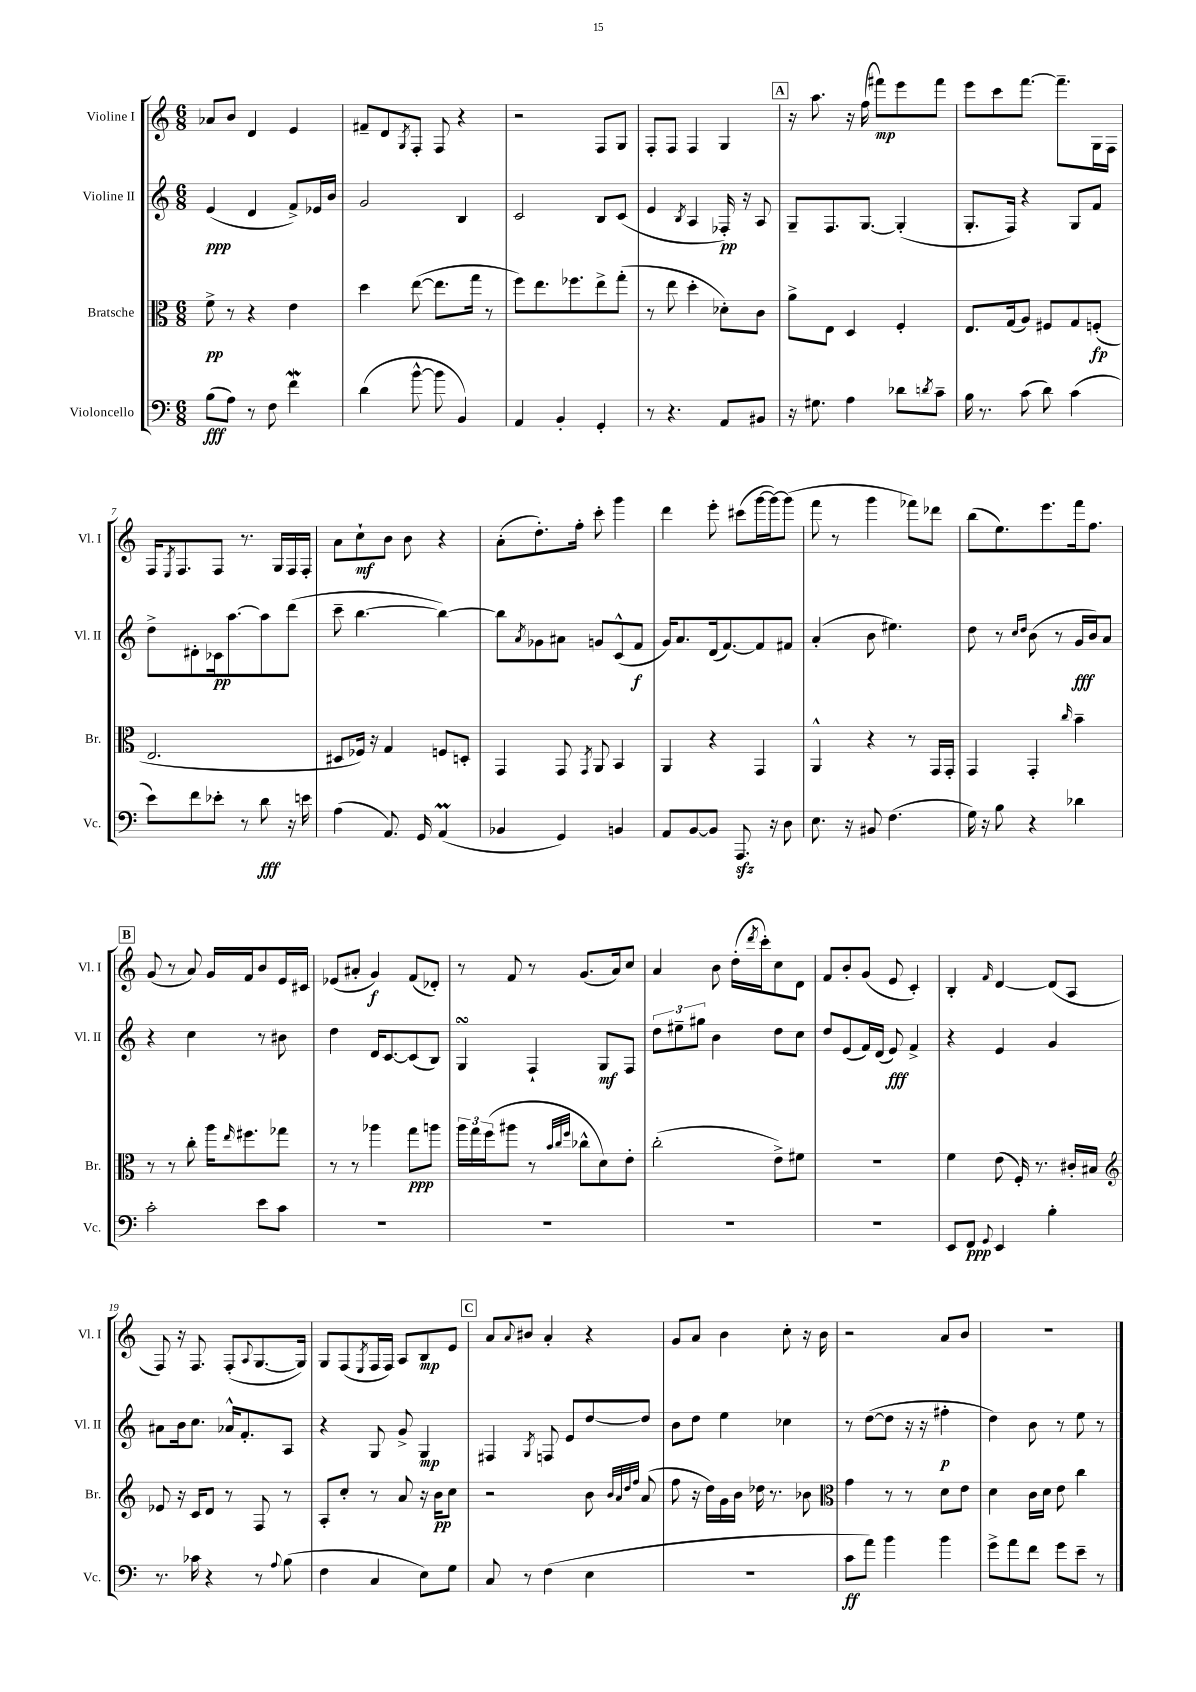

**kern	**dynam	**kern	**dynam	**kern	**dynam	**kern	**dynam
*part4	*part4	*part3	*part3	*part2	*part2	*part1	*part1
*staff4	*staff4	*staff3	*staff3	*staff2	*staff2	*staff1	*staff1
*I"Violoncello	*	*I"Bratsche	*	*I"Violine II	*	*I"Violine I	*
*I'Vc.	*	*I'Br.	*	*I'Vl. II	*	*I'Vl. I	*
*clefF4	*	*clefC3	*	*clefG2	*	*clefG2	*
*k[]	*	*k[]	*	*k[]	*	*k[]	*
*M6/8	*	*M6/8	*	*M6/8	*	*M6/8	*
=1	=1	=1	=1	=1	=1	=1	=1
(8B\L	fff	8f^\	pp	(4e/	ppp	8a-X/L	.
8A\J)	.	8r	.	.	.	8b/J	.
8r	.	4r	.	4d/	.	4d/	.
8F\	.	.	.	.	.	.	.
4fw\	.	4e\	.	8f^/L)	.	4e/	.
.	.	.	.	16e-X/L	.	.	.
.	.	.	.	16b/JJ	.	.	.
=2	=2	=2	=2	=2	=2	=2	=2
(4d\	.	4dd\	.	2g/	.	8f#X~/L	.
.	.	.	.	.	.	8d/	.
.	.	.	.	.	.	8qG/	.
[8b^^\	.	([8ee\	.	.	.	8F'/J	.
8b\]	.	8.ee\L]	.	.	.	8F/	.
4BB/)	.	.	.	4B/	.	4r	.
.	.	16gg\Jk	.	.	.	.	.
.	.	8r	.	.	.	.	.
=3	=3	=3	=3	=3	=3	=3	=3
4AA/	.	8ff\L)	.	2c/	.	2r	.
.	.	8.ee\	.	.	.	.	.
4BB'/	.	.	.	.	.	.	.
.	.	8.ff-X\	.	.	.	.	.
4GG'/	.	8ee^\	.	8B/L	.	8F/L	.
.	.	(8gg'\J	.	(8c/J	.	8G/J	.
=4	=4	=4	=4	=4	=4	=4	=4
8r	.	8r	.	4e/	.	8F'/L	.
4.r	.	8ee\	.	.	.	8F/J	.
.	.	.	.	8qB/	.	.	.
.	.	4dd'\	.	4A/	.	4F/	.
8AA/L	.	8d-X'\L)	.	16F-X'/)	pp	4G/	.
.	.	.	.	16r	.	.	.
8BB#X/J	.	8c\J	.	8A/	.	.	.
!!LO:REH:place=s1:t=A
=5	=5	=5	=5	=5	=5	=5	=5
16r	.	8a^\L	.	8G~/L	.	16r	.
8.G#X\	.	.	.	.	.	8.aa\	.
.	.	8E\J	.	8.F/	.	.	.
4A\	.	4D/	.	.	.	16r	.
.	.	.	.	[8.G/J	.	(16ff\	.
.	.	.	.	.	.	8fff#X\L)	mp
8d-X\L	.	4F'/	.	(4G'/]	.	8eee\	.
8qdn/	.	.	.	.	.	.	.
8c~\J	.	.	.	.	.	8fff#\J	.
=6	=6	=6	=6	=6	=6	=6	=6
16B\	.	8.E/L	.	8.G'/L	.	8eee\L	.
8.r	.	.	.	.	.	.	.
.	.	.	.	.	.	8ccc\	.
.	.	(16G/k	.	16F/Jk)	.	.	.
(8c\	.	8A/J)	.	4r	.	[8.fff\J	.
8d\)	.	8F#X/L	.	.	.	.	.
.	.	.	.	.	.	8.fff~\L]	.
(4c\	.	8G/	.	8G/L	.	.	.
.	.	(8Fn'/J	fp	8f/J	.	16G\L	.
.	.	.	.	.	.	16F\JJ	.
!!LO:LB:g=z
=7	=7	=7	=7	=7	=7	=7	=7
8e\L)	.	2.E/	.	8dd^\L	.	16F/KL	.
.	.	.	.	.	.	8qE/	.
.	.	.	.	.	.	8.F/	.
8f\	.	.	.	8d#X'\	.	.	.
8e-X'\J	.	.	.	16c-X\k	pp	8F/J	.
.	.	.	.	[8.aa\	.	.	.
8r	.	.	.	.	.	8.r	.
8d\	fff	.	.	8aa\]	.	.	.
.	.	.	.	.	.	16G/LL	.
16r	.	.	.	(8ddd\J	.	16F/	.
16en\	.	.	.	.	.	16F'/JJ	.
=8	=8	=8	=8	=8	=8	=8	=8
(4A\	.	8D#X/L	.	8ccc~\	.	8a\L	.
.	.	16F-X/Jk)	.	[4.bb\	.	8cc`\	mf
.	.	16r	.	.	.	.	.
8.AA/)	.	4G/	.	.	.	8b\J	.
.	.	.	.	.	.	8b\	.
16GG/	.	.	.	.	.	.	.
(4AAM/	.	8Fn/L	.	4bb\_)	.	4r	.
.	.	8Dn'/J	.	.	.	.	.
=9	=9	=9	=9	=9	=9	=9	=9
4BB-X/	.	4GG/	.	8bb\L]	.	(8a'\L	.
.	.	.	.	8qa/	.	.	.
.	.	.	.	8g-X\	.	8.dd'\)	.
4GG/)	.	8GG/	.	8a#X\J	.	.	.
.	.	.	.	.	.	16ff'\Jk	.
.	.	8qGG/	.	.	.	.	.
.	.	8AA/	.	8gn/L	.	8ccc'\	.
4BBn/	.	4BB/	.	(8c^^/	.	4ggg\	.
.	.	.	.	8f/J	f	.	.
=10	=10	=10	=10	=10	=10	=10	=10
8AA/L	.	4AA/	.	16g/KL)	.	4ddd\	.
.	.	.	.	8.a/	.	.	.
[8BB/	.	.	.	.	.	.	.
8BB/J]	.	4r	.	(16d/k	.	8eee'\	.
.	.	.	.	[8.f/)	.	.	.
8.AAAzz/	.	.	.	.	.	(8ccc#X\L	.
.	.	4GG/	.	8f/]	.	[16ggg\L	.
16r	.	.	.	.	.	16ggg\J_)	.
8D\	.	.	.	8f#X/J	.	(8ggg\J]	.
=11	=11	=11	=11	=11	=11	=11	=11
8.E\	.	4AA^^/	.	(4a'/	.	8fff\	.
.	.	.	.	.	.	8r	.
16r	.	.	.	.	.	.	.
8BB#X/	.	4r	.	8b\	.	4ggg\	.
(4.F\	.	.	.	4.ee#X\)	.	.	.
.	.	8r	.	.	.	8fff-X\L)	.
.	.	16GG/LL	.	.	.	8ddd-X\J	.
.	.	16GG'/JJ	.	.	.	.	.
=12	=12	=12	=12	=12	=12	=12	=12
16G\)	.	4GG/	.	8dd\	.	(8bb\L	.
16r	.	.	.	.	.	.	.
8B\	.	.	.	8r	.	8.ee\)	.
.	.	.	.	16qqcc/LL	.	.	.
.	.	.	.	16qqdd/JJ	.	.	.
4r	.	4GG'/	.	(8b\	.	.	.
.	.	.	.	.	.	8.eee\	.
.	.	.	.	8r	.	.	.
.	.	16qqcc/	.	.	.	.	.
4d-X\	.	4b~\	.	16g/LL	fff	16fff\k	.
.	.	.	.	16b/J)	.	8.ff\J	.
.	.	.	.	8a/J	.	.	.
!!LO:LB:g=z
!!LO:REH:place=s1:t=B
=13	=13	=13	=13	=13	=13	=13	=13
2c'\	.	8r	.	4r	.	(8g/	.
.	.	8r	.	.	.	8r	.
.	.	8cc'\	.	4cc\	.	8a/)	.
.	.	16aa\KL	.	.	.	16g/LL	.
.	.	16qqee/	.	.	.	.	.
.	.	8.ff#X\	.	.	.	16f/J	.
8e\L	.	.	.	8r	.	8b/	.
8c\J	.	8gg-X\J	.	8b#X\	.	16e/L	.
.	.	.	.	.	.	16c#X/JJ	.
=14	=14	=14	=14	=14	=14	=14	=14
2.r	.	8r	.	4dd\	.	(8e-X/L	.
.	.	8r	.	.	.	8a#X'/J	.
.	.	4aa-X\	.	16d/KL	.	4g/)	f
.	.	.	.	[8.c/	.	.	.
.	.	8gg\L	ppp	(8c/]	.	(8f/L	.
.	.	8aan\J	.	8B/J)	.	8d-X'/J)	.
=15	=15	=15	=15	=15	=15	=15	=15
2.r	.	24aa\LL	.	4GsSSS/	.	8r	.
.	.	24gg\	.	.	.	.	.
.	.	(24ff\J	.	.	.	.	.
.	.	8aa#X\J	.	.	.	8f/	.
.	.	8r	.	4F`/	.	8r	.
.	.	32qqb/LLL	.	.	.	.	.
.	.	32qqcc/	.	.	.	.	.
.	.	32qqff/JJJ	.	.	.	.	.
.	.	8cc-X^^\L	.	.	.	(8.g/L	.
.	.	8d\)	.	8G/L	mf	.	.
.	.	.	.	.	.	16a/k)	.
.	.	8e'\J	.	8F/J	.	8cc/J	.
=16	=16	=16	=16	=16	=16	=16	=16
2.r	.	(2cc'\	.	12dd\L	.	4a/	.
.	.	.	.	12ee#X~\	.	.	.
.	.	.	.	12gg#X\J	.	.	.
.	.	.	.	4b\	.	8b\	.
.	.	.	.	.	.	(16dd'\LL	.
.	.	.	.	.	.	8qddd/	.
.	.	.	.	.	.	16ccc'\J)	.
.	.	8e^\L)	.	8dd\L	.	8cc\	.
.	.	8f#X\J	.	8cc\J	.	8d\J	.
=17	=17	=17	=17	=17	=17	=17	=17
2.r	.	2.r	.	8dd/L	.	8f/L	.
.	.	.	.	(8e/	.	8b'/	.
.	.	.	.	16f/L)	.	(8g/J	.
.	.	.	.	(16d/JJ	.	.	.
.	.	.	.	8e/)	fff	8e/	.
.	.	.	.	4f^/	.	4c'/)	.
=18	=18	=18	=18	=18	=18	=18	=18
8EE/L	.	4f\	.	4r	.	4B'/	.
8FF/J	ppp	.	.	.	.	.	.
8qqGG/	.	.	.	.	.	16qqf/	.
4EE/	.	(8e\	.	4e/	.	[4d/	.
.	.	16F'/)	.	.	.	.	.
.	.	8.r	.	.	.	.	.
4B'\	.	.	.	4g/	.	(8d/L]	.
.	.	16c#X'/LL	.	.	.	8A/J	.
.	.	16B#X/JJ	.	.	.	.	.
!!LO:LB:g=z
=19	=19	=19	=19	=19	=19	=19	=19
*	*	*clefG2	*	*	*	*	*
8.r	.	8e-X/	.	8a#X\L	.	8F/)	.
.	.	16r	.	16b\k	.	16r	.
16c-X\	.	16c/KL	.	8.cc\J	.	8.F/	.
4r	.	8d/J	.	.	.	.	.
.	.	8r	.	16a-X^^/KL	.	(8F'/L	.
.	.	.	.	8.f'/	.	.	.
.	.	.	.	.	.	8qqA/	.
8r	.	8F/	.	.	.	[8.G/	.
8qqA/	.	.	.	.	.	.	.
(8B\	.	8r	.	8A/J	.	.	.
.	.	.	.	.	.	16G/Jk])	.
=20	=20	=20	=20	=20	=20	=20	=20
4F\	.	8A'/L	.	4r	.	8G/L	.
.	.	8cc'/J	.	.	.	(8F/	.
.	.	.	.	.	.	8qE/	.
4C/	.	8r	.	8G/	.	16F/L	.
.	.	.	.	.	.	16F/JJ)	.
.	.	8a/	.	8g^/	.	8A/L	.
8E\L)	.	16r	.	4G/	mp	8B/	mp
.	.	16b\KL	pp	.	.	.	.
8G\J	.	8cc\J	.	.	.	8e/J	.
!!LO:REH:place=s1:t=C
=21	=21	=21	=21	=21	=21	=21	=21
8C/	.	2r	.	4F#X/	.	8a/L	.
.	.	.	.	.	.	8qqa/	.
8r	.	.	.	.	.	8b#X/J	.
.	.	.	.	8qG/	.	.	.
(4F\	.	.	.	8Fn/	.	4a'/	.
.	.	.	.	8e/L	.	.	.
4E\	.	8b\	.	[8dd/	.	4r	.
.	.	32qqb/LLL	.	.	.	.	.
.	.	32qqa/	.	.	.	.	.
.	.	32qqdd/	.	.	.	.	.
.	.	32qqff/JJJ	.	.	.	.	.
.	.	(8a/	.	8dd/J]	.	.	.
=22	=22	=22	=22	=22	=22	=22	=22
2.r	.	8ff\	.	8b\L	.	8g/L	.
.	.	16r	.	8dd\J	.	8a/J	.
.	.	16dd\LL)	.	.	.	.	.
.	.	16g\	.	4ee\	.	4b\	.
.	.	16b\JJ	.	.	.	.	.
.	.	16dd-X\	.	.	.	.	.
.	.	8.r	.	.	.	.	.
.	.	.	.	4cc-X\	.	8cc'\	.
.	.	8b-X\	.	.	.	16r	.
.	.	.	.	.	.	16b\	.
=23	=23	=23	=23	=23	=23	=23	=23
*	*	*clefC3	*	*	*	*	*
8c\L	ff	4g\	.	8r	.	2r	.
8a\J)	.	.	.	([8dd\L	.	.	.
4b\	.	8r	.	8dd\J]	.	.	.
.	.	8r	.	16r	.	.	.
.	.	.	.	16r	.	.	.
4b\	.	8d\L	.	4ff#X'\	p	8a/L	.
.	.	8e\J	.	.	.	8b/J	.
=24	=24	=24	=24	=24	=24	=24	=24
8g^\L	.	4d\	.	4dd\)	.	2.r	.
8a\	.	.	.	.	.	.	.
8f\J	.	16c\LL	.	8b\	.	.	.
.	.	16d\JJ	.	.	.	.	.
8g\L	.	8e\	.	8r	.	.	.
8e~\J	.	4cc\	.	8ee\	.	.	.
8r	.	.	.	8r	.	.	.
==	==	==	==	==	==	==	==
*-	*-	*-	*-	*-	*-	*-	*-
